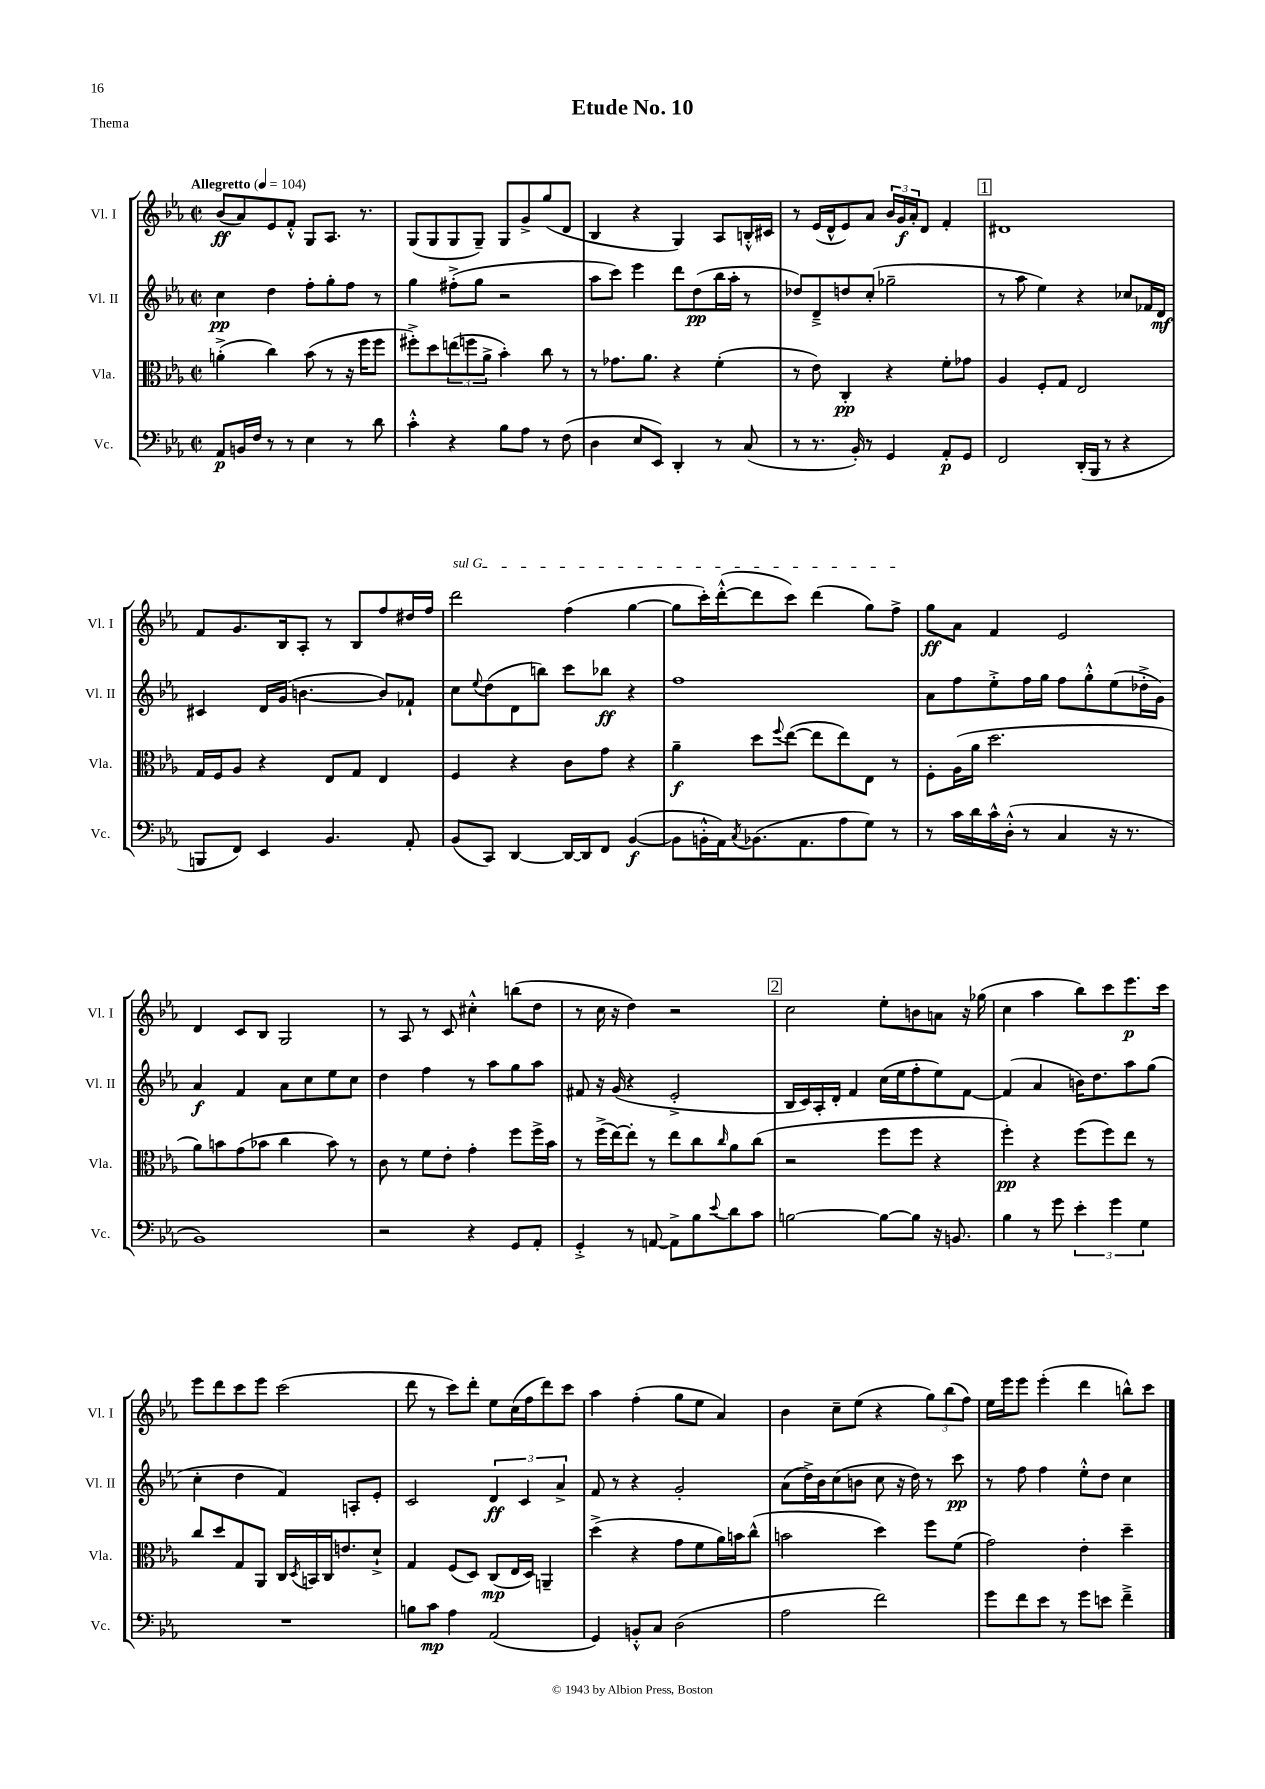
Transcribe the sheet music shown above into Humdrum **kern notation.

**kern	**dynam	**kern	**dynam	**kern	**dynam	**kern	**dynam
*part4	*part4	*part3	*part3	*part2	*part2	*part1	*part1
*staff4	*staff4	*staff3	*staff3	*staff2	*staff2	*staff1	*staff1
*I"Vc.	*	*I"Vla.	*	*I"Vl. II	*	*I"Vl. I	*
*I'Vc.	*	*I'Vla.	*	*I'Vl. II	*	*I'Vl. I	*
*clefF4	*	*clefC3	*	*clefG2	*	*clefG2	*
*k[b-e-a-]	*	*k[b-e-a-]	*	*k[b-e-a-]	*	*k[b-e-a-]	*
*M2/2	*	*M2/2	*	*M2/2	*	*M2/2	*
*met(c|)	*	*met(c|)	*	*met(c|)	*	*met(c|)	*
*MM104	*	*MM104	*	*MM104	*	*MM104	*
=1	=1	=1	=1	=1	=1	=1	=1
!	!	!	!	!	!	!LO:TX:a:B:t=Allegretto	!
8AA-/L	p	(4an'^\	.	4cc\	pp	(8b-/L	ff
16BBn/L	.	.	.	.	.	8a-/)	.
16F/JJ	.	.	.	.	.	.	.
8r	.	4cc\)	.	4dd\	.	8e-/	.
8r	.	.	.	.	.	8f'^^/J	.
4E-\	.	(8b-\	.	8ff'\L	.	8G/L	.
.	.	8r	.	8gg'\	.	8.A-/J	.
8r	.	16r	.	8ff\J	.	.	.
.	.	16ff\KL	.	.	.	8.r	.
8d\	.	8ff\J	.	8r	.	.	.
=2	=2	=2	=2	=2	=2	=2	=2
4c'^^\	.	8ff#X'^\L)	.	4gg\	.	(8G/L	.
.	.	8dd\	.	.	.	8G/	.
4r	.	(12een\	.	(8ff#X'^\L	.	8G/	.
.	.	12ffn\	.	.	.	.	.
.	.	.	.	8gg\J	.	8G~/J)	.
.	.	12a-^\J	.	.	.	.	.
8B-\L	.	4b-'\)	.	2r	.	8G/L	.
8A-\J	.	.	.	.	.	8g^/	.
8r	.	8cc\	.	.	.	(8gg/	.
(8F\	.	8r	.	.	.	8d/J	.
=3	=3	=3	=3	=3	=3	=3	=3
4D\	.	8r	.	8aa-\L	.	4B-/	.
.	.	8.g-X\L	.	8ccc\J)	.	.	.
8E-/L	.	.	.	4eee-\	.	4r	.
.	.	8.a-\J	.	.	.	.	.
8EE-/J)	.	.	.	.	.	.	.
4DD'/	.	4r	.	8ddd\L	.	4G/)	.
.	.	.	.	(8dd\	pp	.	.
8r	.	(4f'\	.	16bb-\L	.	8A-/L	.
.	.	.	.	16aa-'\JJ	.	.	.
(8C/	.	.	.	8r	.	16Bn'^^/L	.
.	.	.	.	.	.	16c#X/JJ	.
=4	=4	=4	=4	=4	=4	=4	=4
8r	.	8r	.	8dd-X/L)	.	8r	.
8.r	.	8e-\)	.	8d~^/	.	(16e-/LL	.
.	.	.	.	.	.	16d^^/J	.
.	.	4C'/	pp	8ddn/	.	8e-/)	.
16BB-'/)	.	.	.	.	.	.	.
8r	.	.	.	(8cc'/J	.	8a-/J	.
4GG/	.	4r	.	2gg-X~\	.	24b-/LL	.
.	.	.	.	.	.	24g/	f
.	.	.	.	.	.	24a-'/J	.
.	.	.	.	.	.	8d/J	.
8AA-'/L	p	8f'\L	.	.	.	4f'/	.
8GG/J	.	8g-X\J	.	.	.	.	.
!!LO:REH:place=s1:t=1
=5	=5	=5	=5	=5	=5	=5	=5
2FF/	.	4A-/	.	8r	.	1d#X	.
.	.	.	.	8aa-\	.	.	.
.	.	8F'/L	.	4ee-\)	.	.	.
.	.	8G/J	.	.	.	.	.
(16DD'/LL	.	2E-/	.	4r	.	.	.
16BBB-/JJ	.	.	.	.	.	.	.
8r	.	.	.	.	.	.	.
4r	.	.	.	8cc-X/L	.	.	.
.	.	.	.	16f-X/L	.	.	.
.	.	.	.	16d/JJ	mf	.	.
!!LO:LB:g=z
=6	=6	=6	=6	=6	=6	=6	=6
8BBBn/L	.	16G/LL	.	4c#X/	.	8f/L	.
.	.	16F/J	.	.	.	.	.
8FF/J)	.	8A-/J	.	.	.	8.g/	.
4EE-/	.	4r	.	16d/LL	.	.	.
.	.	.	.	(16g/JJ	.	16B-/k	.
.	.	.	.	[4.bn\	.	8A-'/J	.
4.BB-/	.	8E-/L	.	.	.	8r	.
.	.	8G/J	.	.	.	8B-/L	.
.	.	4E-/	.	8b/L])	.	8ff/	.
8AA-'/	.	.	.	8f-X`/J	.	16dd#X/L	.
.	.	.	.	.	.	16ff/JJ	.
=7	=7	=7	=7	=7	=7	=7	=7
!	!	!	!	!	!	!LO:TX:a:i:t=sul G	!
(8BB-/L	.	4F/	.	8cc\L	.	2ddd\	.
.	.	.	.	8qqee-/	.	.	.
8CC/J)	.	.	.	(8dd\	.	.	.
[4DD/	.	4r	.	8d\	.	.	.
.	.	.	.	8bbn\J)	.	.	.
16DD/LL_	.	8c\L	.	8ccc\L	.	(4ff\	.
16DD/J]	.	.	.	.	.	.	.
8FF/J	.	8g\J	.	8bb-X\J	ff	.	.
([4BB-/	f	4r	.	4r	.	[4gg\	.
=8	=8	=8	=8	=8	=8	=8	=8
8BB-\L]	.	4a-~\	f	1ff	.	8gg\L]	.
16BBn'^^\L	.	.	.	.	.	16ccc'\L)	.
16AA-\J)	.	.	.	.	.	([16ddd'^^\J	.
8qC/	.	.	.	.	.	.	.
(8.BB-X\	.	8dd\L	.	.	.	8ddd\]	.
.	.	8qqff/	.	.	.	.	.
.	.	([8ee-\J	.	.	.	8ccc\J)	.
8.AA-\	.	.	.	.	.	.	.
.	.	8ee-\L]	.	.	.	(4ddd\	.
8A-\	.	8ee-\)	.	.	.	.	.
8G\J)	.	8E-\J	.	.	.	8gg\L)	.
8r	.	8r	.	.	.	8ff^\J	.
=9	=9	=9	=9	=9	=9	=9	=9
8r	.	8F'\L	.	8a-\L	.	8gg\L	ff
16c\LL	.	(16A-\L	.	8ff\	.	8a-\J	.
16d\	.	16a-\JJ	.	.	.	.	.
16c^^\	.	2.dd\	.	8ee-'^\	.	4f/	.
(16D'^^\JJ	.	.	.	.	.	.	.
8r	.	.	.	16ff\L	.	.	.
.	.	.	.	16gg\JJ	.	.	.
4C/	.	.	.	8ff\L	.	2e-/	.
.	.	.	.	8gg'^^\	.	.	.
16r	.	.	.	(8ee-\	.	.	.
8.r	.	.	.	.	.	.	.
.	.	.	.	16dd-X'^\L	.	.	.
.	.	.	.	16g\JJ)	.	.	.
!!LO:LB:g=z
=10	=10	=10	=10	=10	=10	=10	=10
1BB-)	.	8a-\L)	.	4a-/	f	4d/	.
.	.	8bn\	.	.	.	.	.
.	.	(8g\	.	4f/	.	8c/L	.
.	.	8b-X\J	.	.	.	8B-/J	.
.	.	4cc\	.	8a-\L	.	2G/	.
.	.	.	.	8cc\	.	.	.
.	.	8b-\)	.	8ee-\	.	.	.
.	.	8r	.	8cc\J	.	.	.
=11	=11	=11	=11	=11	=11	=11	=11
2r	.	8c\	.	4dd\	.	8r	.
.	.	8r	.	.	.	8A-/	.
.	.	8f\L	.	4ff\	.	8r	.
.	.	8e-'\J	.	.	.	8c/	.
4r	.	4g'\	.	8r	.	4cc#X'^^\	.
.	.	.	.	8aa-\L	.	.	.
8GG/L	.	8ff\L	.	8gg\	.	(8bbn\L	.
8AA-'/J	.	16ff^\L	.	8aa-\J	.	8dd\J	.
.	.	16b-\JJ	.	.	.	.	.
=12	=12	=12	=12	=12	=12	=12	=12
4GG'^/	.	8r	.	8f#X/	.	8r	.
.	.	(16ff^\LL	.	16r	.	16cc\	.
.	.	[16ee-\J)	.	(16g/	.	16r	.
8r	.	8ee-'\J]	.	4r	.	4dd\)	.
[8AAn/	.	8r	.	.	.	.	.
8AA^\L]	.	8ee-\L	.	2e-'^/	.	2r	.
8B-\	.	8cc\	.	.	.	.	.
8qqe-/	.	16qqcc/	.	.	.	.	.
8d\	.	8a-\	.	.	.	.	.
8c\J	.	(8cc\J	.	.	.	.	.
!!LO:REH:place=s1:t=2
=13	=13	=13	=13	=13	=13	=13	=13
[2Bn\	.	2r	.	16B-/LL	.	2cc\	.
.	.	.	.	16c/)	.	.	.
.	.	.	.	16A-'/	.	.	.
.	.	.	.	16d'/JJ	.	.	.
.	.	.	.	4f/	.	.	.
8B\L_	.	8ff\L	.	(16cc\LL	.	8ee-'\L	.
.	.	.	.	16ee-\J	.	.	.
8B\J]	.	8ff\J	.	8ff'\	.	8bn\	.
16r	.	4r	.	8ee-\)	.	8an\J	.
8.BBn/	.	.	.	.	.	.	.
.	.	.	.	[8f\J	.	16r	.
.	.	.	.	.	.	(16gg-X\	.
=14	=14	=14	=14	=14	=14	=14	=14
4B-\	.	4ff'\)	pp	(4f/]	.	4cc\	.
8r	.	4r	.	4a-/	.	4aa-\	.
8g\	.	.	.	.	.	.	.
6e-'\	.	(8ff\L	.	16bn\KL)	.	8bb-\L)	.
.	.	.	.	8.dd\	.	.	.
.	.	8ff\)	.	.	.	8ccc\	.
6g\	.	.	.	.	.	.	.
.	.	8ee-\J	.	8aa-\	.	8.eee-\	p
6G\	.	.	.	.	.	.	.
.	.	8r	.	(8gg\J	.	.	.
.	.	.	.	.	.	16ccc\Jk	.
!!LO:LB:g=z
=15	=15	=15	=15	=15	=15	=15	=15
1r	.	8cc/L	.	4cc'\	.	8eee-\L	.
.	.	8dd/	.	.	.	8ddd\	.
.	.	8G/	.	4dd\	.	8ccc\	.
.	.	8AA-/J	.	.	.	8eee-\J	.
.	.	16C/LL	.	4f/)	.	(2ccc\	.
.	.	8qD/	.	.	.	.	.
.	.	16BBn/	.	.	.	.	.
.	.	16C/J	.	.	.	.	.
.	.	8.en/	.	.	.	.	.
.	.	.	.	8An'/L	.	.	.
.	.	8d`^/J	.	8e-'/J	.	.	.
=16	=16	=16	=16	=16	=16	=16	=16
8Bn\L	.	4G/	.	2c/	.	8ddd\	.
8c\J	mp	.	.	.	.	8r	.
4A-\	.	(8F/L	.	.	.	8ccc\L)	.
.	.	8D/J)	.	.	.	8ddd'\J	.
(2AA-/	.	(8C/L	mp	6d/	ff	8ee-\L	.
.	.	16E-/L	.	.	.	(16cc\L	.
.	.	.	.	6c/	.	.	.
.	.	16D/JJ)	.	.	.	16ff\J	.
.	.	4AAn~/	.	.	.	8ddd\)	.
.	.	.	.	6a-^/	.	.	.
.	.	.	.	.	.	8ccc\J	.
=17	=17	=17	=17	=17	=17	=17	=17
4GG/)	.	(4dd^\	.	8f/	.	4aa-\	.
.	.	.	.	8r	.	.	.
8BBn'^^/L	.	4r	.	4r	.	(4ff'\	.
8C/J	.	.	.	.	.	.	.
(2D\	.	8g\L	.	2g'/	.	8gg\L	.
.	.	8f\	.	.	.	8ee-\J	.
.	.	16a-\L)	.	.	.	4a-/)	.
.	.	16bn\J	.	.	.	.	.
.	.	(8cc^^\J	.	.	.	.	.
=18	=18	=18	=18	=18	=18	=18	=18
2A-\	.	2bn\	.	(8a-\L	.	4b-\	.
.	.	.	.	16dd^\L)	.	.	.
.	.	.	.	16b-\J	.	.	.
.	.	.	.	(8cc\	.	8cc~\L	.
.	.	.	.	8bn\J	.	(8ee-\J	.
2f\)	.	4dd\)	.	8cc\	.	4r	.
.	.	.	.	16r	.	.	.
.	.	.	.	16dd\)	.	.	.
.	.	8ff\L	.	8r	.	12gg\L)	.
.	.	.	.	.	.	(12bb-\	.
.	.	(8f\J	.	8ccc\	pp	.	.
.	.	.	.	.	.	12ff\J)	.
=19	=19	=19	=19	=19	=19	=19	=19
8g\L	.	2g\)	.	8r	.	16ee-\LL	.
.	.	.	.	.	.	16eee-\J	.
8f\	.	.	.	8ff\	.	8eee-\J	.
8e-\J	.	.	.	4ff\	.	(4eee-'\	.
8r	.	.	.	.	.	.	.
8g\L	.	4e-'\	.	8ee-'^^\L	.	4ddd\	.
8en\J	.	.	.	8dd\J	.	.	.
4f~^\	.	4dd~\	.	4cc\	.	8bbn^^\L)	.
.	.	.	.	.	.	8ccc\J	.
==	==	==	==	==	==	==	==
*-	*-	*-	*-	*-	*-	*-	*-
